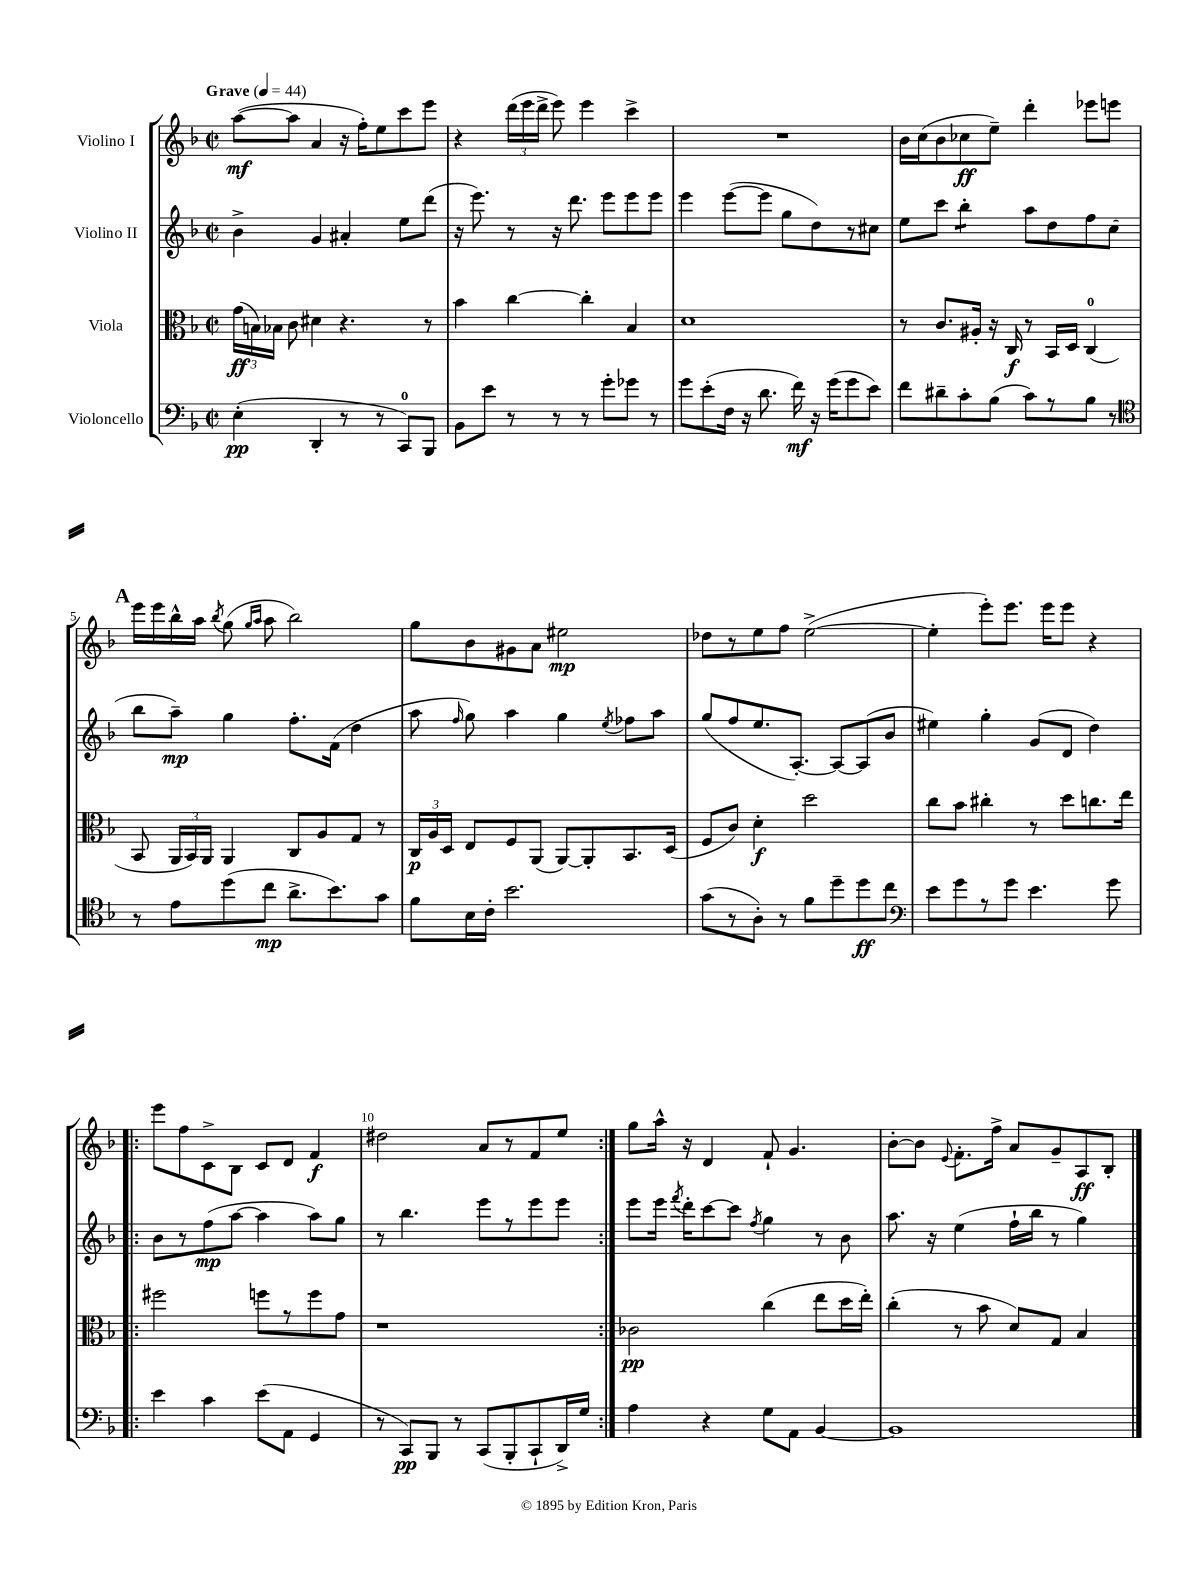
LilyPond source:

<<
\new StaffGroup <<
\new Staff = "s0" \with { instrumentName = "Violino I" } {
    \clef treble \key f \major \defaultTimeSignature \time 2/2 \tempo "Grave" 4 = 44
    \autoBeamOff a''8[~\mf( a''8] a'4 r16 f''16[-.) e''8 c'''8 e'''8] |
    r4 \tuplet 3/2 { d'''16[( e'''16 d'''16]-> } e'''8) e'''4 c'''4-> |
    R1 |
    bes'16[ c''16( bes'8 ces''8\ff e''8]--) d'''4-. ees'''8[ e'''8] |
    \mark \markup { \bold "A" } e'''16[ e'''16 bes''16-^ a''16] \acciaccatura { bes''8 } g''8( \grace { g''16[ a''16] } a''8 bes''2) |
    g''8[ bes'8 gis'8 a'8] eis''2\mp |
    des''8[ r8 e''8 f''8] e''2~->( |
    e''4-. e'''8[-.) e'''8.] e'''16[ e'''8] r4 |
    \repeat volta 2 { e'''8[ f''8 c'8-> bes8] c'8[ d'8] f'4\f |
    dis''2 a'8[ r8 f'8 e''8] | }
    g''8[ a''16]-^ r16 d'4 f'8-! g'4. |
    bes'8[~-. bes'8] \appoggiatura { e'8 } f'8.[-. f''16]-> a'8[ g'8-- a8\ff bes8]-. \bar "|." |
}
\new Staff = "s1" \with { instrumentName = "Violino II" } {
    \clef treble \key f \major \defaultTimeSignature \time 2/2
    \autoBeamOff bes'4-> g'4 ais'4-. e''8[ d'''8]( |
    r16 e'''8.) r8 r16 d'''8. e'''8[ e'''8 e'''8] |
    e'''4 e'''8[~( e'''8] g''8[ d''8) r8 cis''8] |
    e''8[ c'''8] bes''4:8-. a''8[ d''8 f''8 c''8]( |
    \mark \markup { \bold "A" } bes''8[ a''8]--\mp) g''4 f''8.[-. f'16]( d''4 |
    a''8 \grace { f''16 } g''8) a''4 g''4 \acciaccatura { e''8 } fes''8[ a''8] |
    g''8[( f''8 e''8. a8.]~-.) a8[~ a8( bes'8] |
    eis''4) g''4-. g'8[( d'8] d''4) |
    \repeat volta 2 { bes'8[ r8 f''8\mp( a''8]~ a''4 a''8[) g''8] |
    r8 bes''4. e'''8[ r8 e'''8 e'''8] | }
    e'''8[ e'''16] \acciaccatura { f'''8 } d'''16[-. c'''8~ c'''8] \acciaccatura { f''8 } g''4 r8 bes'8 |
    a''8. r16 e''4( f''16[-! bes''16] r8 g''4) \bar "|." |
}
\new Staff = "s2" \with { instrumentName = "Viola" } {
    \clef alto \key f \major \defaultTimeSignature \time 2/2
    \autoBeamOff \tuplet 3/2 { g'16[\ff( b16) bes16] } c'8 dis'4 r4. r8 |
    bes'4 c''4~ c''4-. bes4 |
    d'1 |
    r8 c'8.[ ais16]-. r16 c16\f r8 bes,16[ d16] c4-0( |
    \mark \markup { \bold "A" } bes,8 \tuplet 3/2 { a,16[ bes,16) a,16] } a,4 c8[ a8 g8] r8 |
    \tuplet 3/2 { c16[\p a16 d16] } e8[ f8 a,8]( a,8[~) a,8-. bes,8. d16]( |
    f8[ c'8]) d'4-.\f d''2 |
    c''8[ bes'8] cis''4-. r8 d''8[ c''8. e''16] |
    \repeat volta 2 { fis''2 f''8[ r8 f''8 g'8] |
    r1 | }
    ces'2\pp c''4( e''8[ d''16 e''16]-.) |
    c''4-.( r8 bes'8 d'8[) g8] bes4 \bar "|." |
}
\new Staff = "s3" \with { instrumentName = "Violoncello" } {
    \clef bass \key f \major \defaultTimeSignature \time 2/2
    \autoBeamOff e4-.\pp( d,4-. r8 r8 c,8[-0) bes,,8] |
    bes,8[ e'8] r8 r8 r8 g'8[-. ges'8] r8 |
    g'8[ e'8-.( f16] r16 d'8. f'16\mf) r16 g'16[( g'8 e'8]) |
    f'8[ dis'8-- c'8-. bes8]( c'8[) r8 bes8] r8 |
    \mark \markup { \bold "A" } \clef tenor r8 e'8[ d''8( c''8]\mp a'8.[-> bes'8.) g'8] |
    f'8[ bes16 c'16]-. bes'2. |
    g'8[( r8 a8]-.) r8 f'8[ d''8-- d''8\ff c''8] |
    \clef bass e'8[ g'8 r8 g'8] e'4. g'8 |
    \repeat volta 2 { e'4 c'4 e'8[( a,8] g,4 |
    r8 c,8[\pp) bes,,8] r8 c,8[( bes,,8-. c,8-! d,16->) g16] | }
    a4 r4 g8[ a,8] bes,4~ |
    bes,1 \bar "|." |
}
>>
>>
\layout { \context { \Score \override BarNumber.break-visibility = ##(#f #t #t) barNumberVisibility = #(every-nth-bar-number-visible 5) } }
